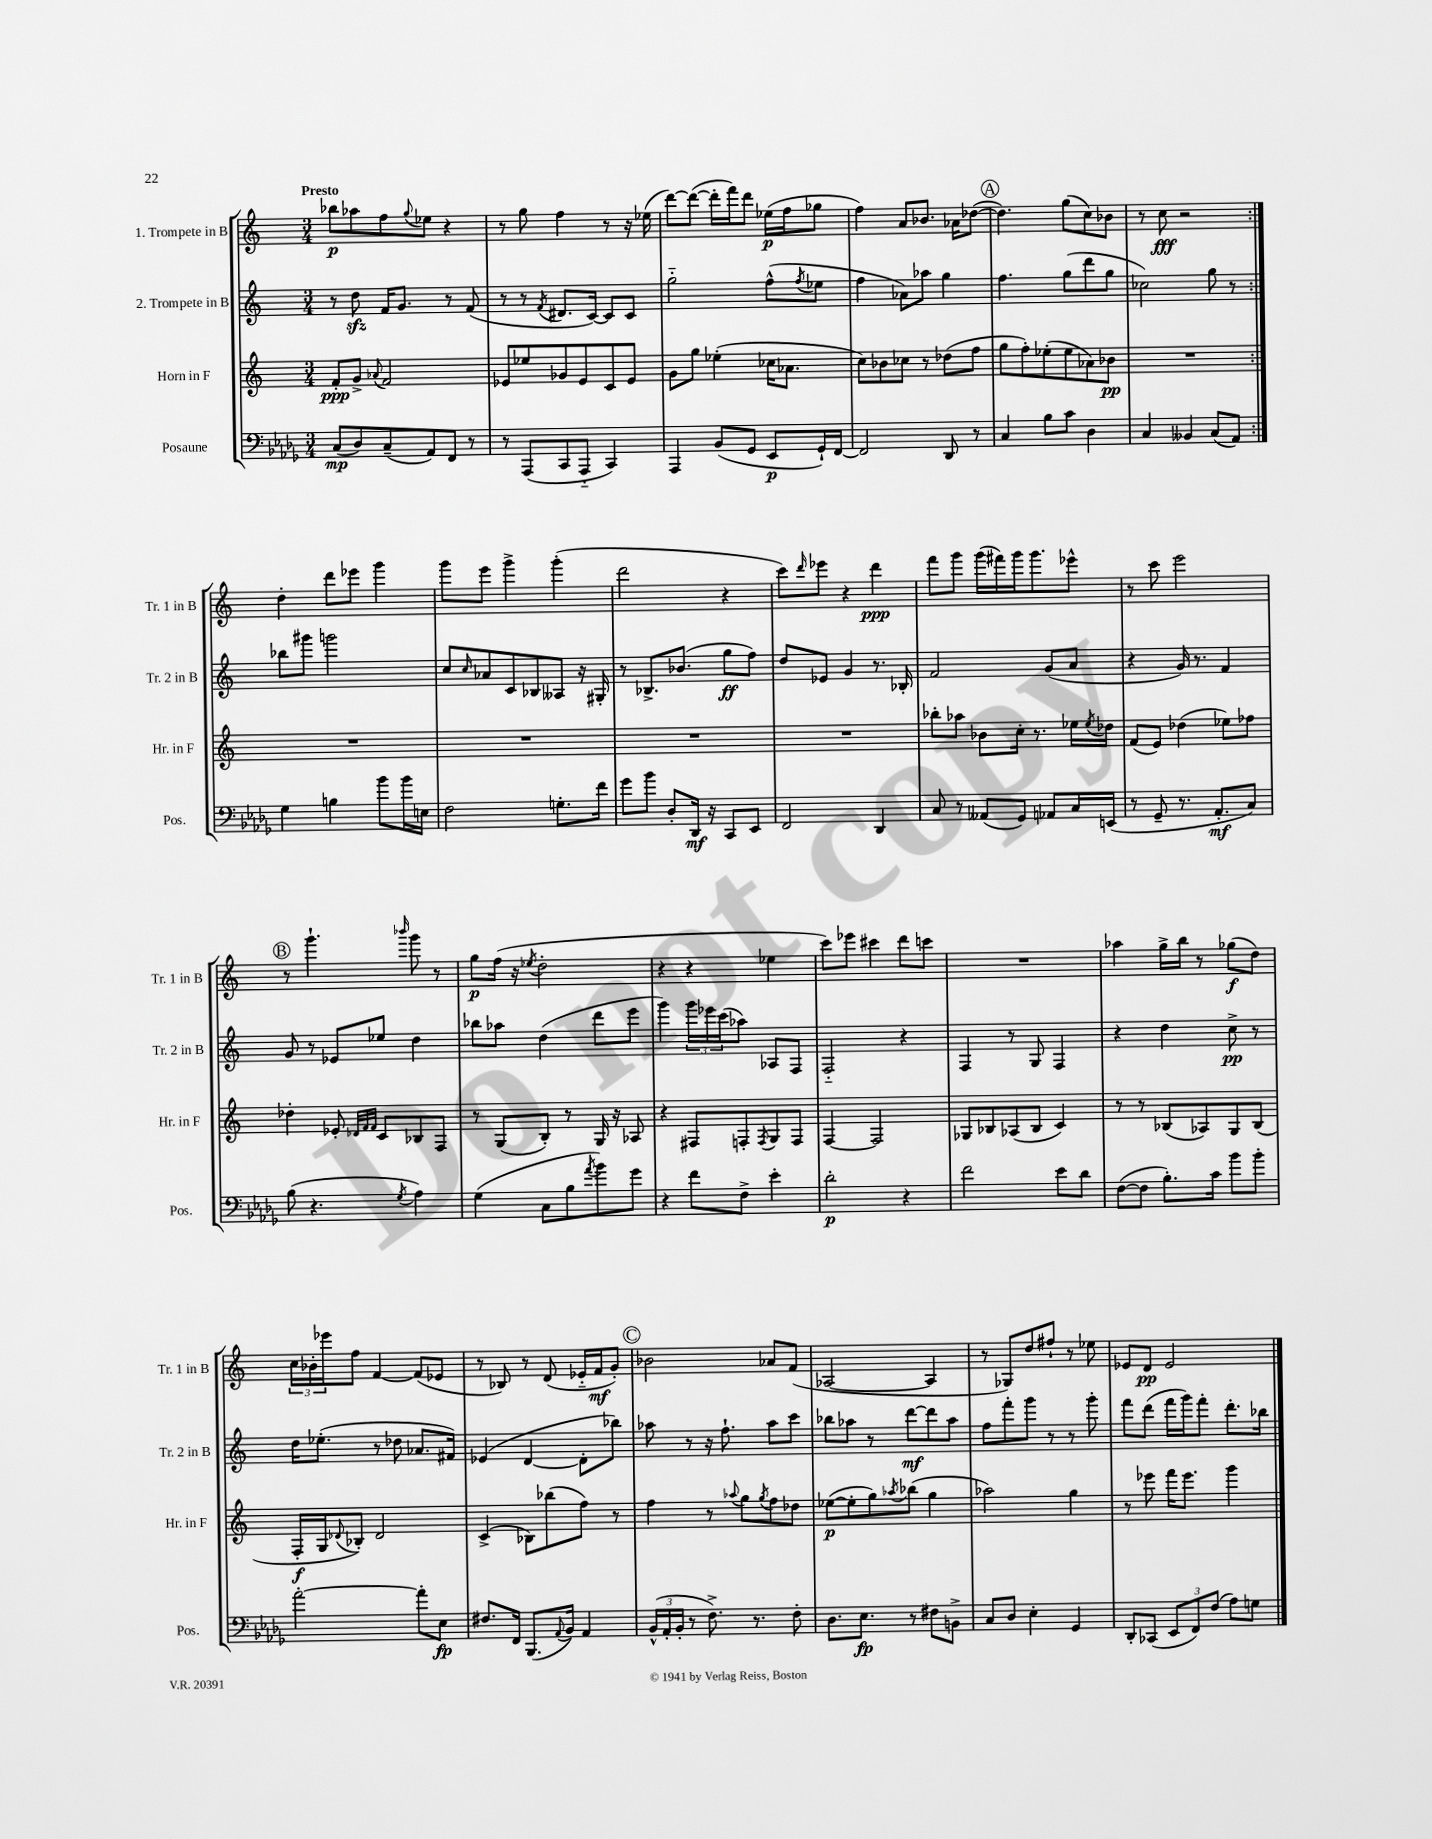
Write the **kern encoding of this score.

**kern	**dynam	**kern	**dynam	**kern	**dynam	**kern	**dynam
*part4	*part4	*part3	*part3	*part2	*part2	*part1	*part1
*staff4	*staff4	*staff3	*staff3	*staff2	*staff2	*staff1	*staff1
*I"Posaune	*	*I"Horn in F	*	*I"2. Trompete in B	*	*I"1. Trompete in B	*
*I'Pos.	*	*I'Hr. in F	*	*I'Tr. 2 in B	*	*I'Tr. 1 in B	*
*clefF4	*	*clefG2	*	*clefG2	*	*clefG2	*
*k[b-e-a-d-g-]	*	*k[]	*	*k[]	*	*k[]	*
*M3/4	*	*M3/4	*	*M3/4	*	*M3/4	*
=1	=1	=1	=1	=1	=1	=1	=1
!	!	!	!	!	!	!LO:TX:a:B:t=Presto	!
(8C/L	mp	8f'/L	ppp	8r	.	8bb-X\L	p
8D-/)	.	8g^/J	.	8ddzz\	.	8aa-X\	.
.	.	8qqa-X/	.	.	.	.	.
(8C~/	.	2f/	.	16f/KL	.	8ff\	.
.	.	.	.	8.g/J	.	.	.
.	.	.	.	.	.	8qqgg/	.
8AA-/)	.	.	.	.	.	8ee-X\J	.
8FF/J	.	.	.	8r	.	4r	.
8r	.	.	.	(8f/	.	.	.
=2	=2	=2	=2	=2	=2	=2	=2
8r	.	8e-X/L	.	8r	.	8r	.
(8AAA-/L	.	8ee-X/	.	8r	.	8gg\	.
.	.	.	.	8qf/	.	.	.
8CC/	.	8g-X/	.	8.d#X/L	.	4ff\	.
8AAA-/J	.	8e-/	.	.	.	.	.
.	.	.	.	[16c/Jk)	.	.	.
4CC/)	.	8c/	.	8c/L]	.	8r	.
.	.	8e-/J	.	8c/J	.	16r	.
.	.	.	.	.	.	(16ee-X\	.
=3	=3	=3	=3	=3	=3	=3	=3
4AAA-/	.	8g\L	.	2gg\	.	[8ddd\L)	.
.	.	8gg\J	.	.	.	(8ddd\J_	.
(8BB-/L	.	(4ee-X'\	.	.	.	16ddd'\LL]	.
.	.	.	.	.	.	16fff\J)	.
8GG-/J	.	.	.	.	.	8ddd\J	.
8EE-/L	p	16cc-X\KL	.	(8ff^^\L	.	(16ee-X\LL	p
.	.	8.a-X\J	.	.	.	16ff\J	.
.	.	.	.	8qff/	.	.	.
16GG-`/L)	.	.	.	8ee-X\J	.	8gg-X\J	.
[16FF/JJ	.	.	.	.	.	.	.
=4	=4	=4	=4	=4	=4	=4	=4
2FF/]	.	8cc\L)	.	4ff\	.	4ff\)	.
.	.	8b-X\	.	.	.	.	.
.	.	8cc-X\J	.	8a-X\L)	.	8a/L	.
.	.	8r	.	8aa-X\J	.	8.b-X/J	.
8DD-/	.	(8dd-X\L	.	4gg\	.	.	.
.	.	.	.	.	.	16a-X\KL	.
8r	.	8ff\J	.	.	.	([8dd-X\J	.
!!LO:REH:place=s1:t=A
=5	=5	=5	=5	=5	=5	=5	=5
4C/	.	8gg\L	.	4.ff\	.	4.dd-\])	.
.	.	8ff'\)	.	.	.	.	.
8B-\L	.	(8ee-X'\	.	.	.	.	.
8c\J	.	8ee-\	.	(8gg\L	.	(8gg\L	.
4D-\	.	8a-X\)	.	8ddd\	.	8cc\)	.
.	.	8b-X\J	pp	8gg\J	.	8b-X\J	.
=6	=6	=6	=6	=6	=6	=6	=6
4C/	.	2.r	.	2cc-X\)	.	8r	.
.	.	.	.	.	.	8cc\	fff
4BB--X/	.	.	.	.	.	2r	.
(8C/L	.	.	.	8gg\	.	.	.
8AA-/J)	.	.	.	8r	.	.	.
!!LO:LB:g=z
=7:|!	=7:|!	=7:|!	=7:|!	=7:|!	=7:|!	=7:|!	=7:|!
4G-\	.	2.r	.	8bb-X\L	.	4dd'\	.
.	.	.	.	8ggg#X\J	.	.	.
4Bn\	.	.	.	2gggn\	.	8ddd\L	.
.	.	.	.	.	.	8eee-X\J	.
8b-\L	.	.	.	.	.	4ggg\	.
16b-\L	.	.	.	.	.	.	.
16En\JJ	.	.	.	.	.	.	.
=8	=8	=8	=8	=8	=8	=8	=8
2F\	.	2.r	.	8cc/L	.	8ggg\L	.
.	.	.	.	16qqcc/	.	.	.
.	.	.	.	8a-X/	.	8eee\J	.
.	.	.	.	8c/	.	4ggg^\	.
.	.	.	.	8B-X/	.	.	.
8.Gn'\L	.	.	.	8A--X/J	.	(4ggg'\	.
.	.	.	.	16r	.	.	.
16f\Jk	.	.	.	16G#X'/	.	.	.
=9	=9	=9	=9	=9	=9	=9	=9
8g-\L	.	2.r	.	8r	.	2ddd\	.
8b-\J	.	.	.	8.B-X^/L	.	.	.
8D-'/L	.	.	.	.	.	.	.
.	.	.	.	(8.b-X/J	.	.	.
16DD-/Jk	mf	.	.	.	.	.	.
16r	.	.	.	.	.	.	.
8CC/L	.	.	.	8gg\L	ff	4r	.
8EE-/J	.	.	.	8ff\J)	.	.	.
=10	=10	=10	=10	=10	=10	=10	=10
2FF/	.	2.r	.	8dd/L	.	8ccc\L)	.
.	.	.	.	.	.	16qqddd/	.
.	.	.	.	8e-X/J	.	8eee-X\J	.
.	.	.	.	4g/	.	4r	.
4DD-/	.	.	.	8.r	.	4ddd\	ppp
.	.	.	.	16B-X'/	.	.	.
=11	=11	=11	=11	=11	=11	=11	=11
8C/	.	8bb-X'\L	.	2f/	.	8fff\L	.
8r	.	8aa-X\J	.	.	.	8ggg\J	.
(8AA--X/L	.	8b-X\L	.	.	.	(16ggg\LL	.
.	.	.	.	.	.	16fff#X\)	.
8GG-/J)	.	16cc'\Jk	.	.	.	16ggg\J	.
.	.	8.r	.	.	.	8.ggg\	.
8AA-X/L	.	.	.	(8g/L	.	.	.
16C/L	.	16ee-X\LL	.	8a/J	.	8eee-X^^\J	.
.	.	8qee-/	.	.	.	.	.
(16EEn/JJ	.	16dd-X\JJ	.	.	.	.	.
=12	=12	=12	=12	=12	=12	=12	=12
8r	.	(8f/L	.	4r	.	8r	.
8GG-~/	.	8e/J)	.	.	.	8ccc\	.
8.r	.	(4dd-X\	.	16g/)	.	2eee\	.
.	.	.	.	8.r	.	.	.
8.AA-'/L	mf	.	.	.	.	.	.
.	.	8ee-X\L)	.	4f/	.	.	.
8C/J)	.	8ff-X\J	.	.	.	.	.
!!LO:LB:g=z
!!LO:REH:place=s1:t=B
=13	=13	=13	=13	=13	=13	=13	=13
(8B-\	.	4dd-X'\	.	8g/	.	8r	.
4.r	.	.	.	8r	.	4.ggg`\	.
.	.	8e-X'/	.	8e-X/L	.	.	.
.	.	32qqd-X/LLL	.	.	.	.	.
.	.	32qqf/	.	.	.	.	.
.	.	32qqf/JJJ	.	.	.	.	.
.	.	8c/L	.	8ee-X/J	.	.	.
8qG-/	.	.	.	.	.	16qqbbb-X/	.
4A-\)	.	8B-X/	.	4dd\	.	8ggg\	.
.	.	8F/J	.	.	.	8r	.
=14	=14	=14	=14	=14	=14	=14	=14
(4G-\	.	8r	.	8bb-X\L	.	8gg\L	p
.	.	(8G/L	.	8aa-X\J	.	(16ff\Jk	.
.	.	.	.	.	.	16r	.
.	.	.	.	.	.	8qee-X/	.
8C\L	.	8B'/J)	.	(4dd\	.	2dd'\	.
8B-\	.	8r	.	.	.	.	.
8qa-/	.	.	.	.	.	.	.
8b-\)	.	16G/	.	8ddd\L	.	.	.
.	.	16r	.	.	.	.	.
8g-\J	.	8A-X/	.	8eee\J	.	.	.
=15	=15	=15	=15	=15	=15	=15	=15
4r	.	4r	.	4ggg\)	.	4r	.
8f\L	.	8F#X/L	.	24ggg\LL	.	4r	.
.	.	.	.	24eee-X\	.	.	.
.	.	.	.	(24ccc\J	.	.	.
8F^\J	.	8Fn'/	.	8aa-X\J)	.	.	.
.	.	8qF/	.	.	.	.	.
4e-'\	.	8G/	.	8A-X/L	.	4ee-X\	.
.	.	8F/J	.	8F/J	.	.	.
=16	=16	=16	=16	=16	=16	=16	=16
2d-'\	p	[4F/	.	2F/	.	8ccc\L)	.
.	.	.	.	.	.	8eee-X\J	.
.	.	2F/]	.	.	.	4ccc#X\	.
4r	.	.	.	4r	.	8ddd\L	.
.	.	.	.	.	.	8cccn\J	.
=17	=17	=17	=17	=17	=17	=17	=17
2f\	.	8G-X/L	.	4F/	.	2.r	.
.	.	8B-X/	.	.	.	.	.
.	.	(8A-X/	.	8r	.	.	.
.	.	8B-/J	.	8G/	.	.	.
8e-\L	.	4c/)	.	4F/	.	.	.
8d-\J	.	.	.	.	.	.	.
=18	=18	=18	=18	=18	=18	=18	=18
([8F\L	.	8r	.	4r	.	4aa-X\	.
8F\J]	.	8r	.	.	.	.	.
8.B-'\L)	.	(8B-X/L	.	4dd\	.	16gg^\LL	.
.	.	.	.	.	.	16bb\JJ	.
.	.	8A-X/)	.	.	.	8r	.
16c\Jk	.	.	.	.	.	.	.
8b-\L	.	8G/	.	8cc^\	pp	(8gg-X\L	f
8b-'\J	.	(8B-/J	.	8r	.	8dd\J)	.
!!LO:LB:g=z
=19	=19	=19	=19	=19	=19	=19	=19
[2a-'\	.	16F'/LL	f	16dd\KL	.	24cc\LL	.
.	.	.	.	.	.	24b-X'\	.
.	.	16G/J	.	(8.ee-X'\J	.	.	.
.	.	.	.	.	.	24eee-X\J	.
.	.	8qqd-X/	.	.	.	.	.
.	.	8B-X'/J)	.	.	.	8ff\J	.
.	.	2d-/	.	8r	.	[4f/	.
.	.	.	.	8dd-X\	.	.	.
8a-'\L]	.	.	.	8.a-X/L	.	(8f/L]	.
8E-\J	fp	.	.	.	.	8e-X/J	.
.	.	.	.	16f#X/Jk)	.	.	.
=20	=20	=20	=20	=20	=20	=20	=20
8.F#X/L	.	(4c^/	.	(4e-X/	.	8r	.
.	.	.	.	.	.	8B-X/)	.
16FF/Jk	.	.	.	.	.	.	.
(8.BBB-/L	.	8B-X\L)	.	[4d/	.	8r	.
.	.	(8bb-X\	.	.	.	(8d/	.
8qqAA-/	.	.	.	.	.	.	.
16BB-/Jk)	.	.	.	.	.	.	.
4AA-/	.	8ff\J)	.	8d'\L]	.	16e-X/LL	.
.	.	.	.	.	.	16f/J	mf
.	.	8r	.	8bb-X\J)	.	8g'/J)	.
!!LO:REH:place=s1:t=C
=21	=21	=21	=21	=21	=21	=21	=21
(24BB-^^/LL	.	4ff\	.	8aa-X\	.	2b-X\	.
24AA-'/	.	.	.	.	.	.	.
24BB-'/JJ	.	.	.	.	.	.	.
8r	.	.	.	8r	.	.	.
8.F^\)	.	8r	.	16r	.	.	.
.	.	.	.	8.ff`\	.	.	.
.	.	8qqaa-X/	.	.	.	.	.
.	.	8gg\L	.	.	.	.	.
8.r	.	.	.	.	.	.	.
.	.	8qgg/	.	.	.	.	.
.	.	8ff\	.	8aa-\L	.	8a-X/L	.
8F'\	.	8dd-X\J	.	8ccc\J	.	(8f/J	.
=22	=22	=22	=22	=22	=22	=22	=22
8.D-\L	.	([8ee-X\L	p	8bb-X\L	.	[2A-X/	.
.	.	8ee-'\]	.	8aa-X\J	.	.	.
8.E-\J	fp	.	.	.	.	.	.
.	.	8gg\)	.	8r	.	.	.
.	.	8qaa-X/	.	.	.	.	.
8r	.	(8bb-X\J	.	[8ddd\L	mf	.	.
8F#X\L	.	4gg\	.	8ddd\]	.	4A-/]	.
8BBn^\J	.	.	.	8aa-\J	.	.	.
=23	=23	=23	=23	=23	=23	=23	=23
8C/L	.	2aa-X\)	.	8ff\L	.	8r	.
8D-/J	.	.	.	8fff'\	.	8G-X/L)	.
4E-'\	.	.	.	8ggg\J	.	8dd/	.
.	.	.	.	8r	.	8ff#X`/J	.
4GG-/	.	4gg\	.	8r	.	8r	.
.	.	.	.	8ggg'\	.	8ee-X\	.
=24	=24	=24	=24	=24	=24	=24	=24
8DD-'/L	.	8r	.	8fff\L	.	8e-X/L	.
(8CC-X/J	.	8eee-X\	.	(8ddd\J	.	8d/J	pp
12EE-/L	.	16fff\KL	.	16fff\LL	.	2e-/	.
.	.	8.eee-\J	.	16ggg\J)	.	.	.
12FF/)	.	.	.	.	.	.	.
.	.	.	.	8fff'\J	.	.	.
(12F/J	.	.	.	.	.	.	.
8A-\L)	.	4ggg\	.	8.ddd'\L	.	.	.
8Gn\J	.	.	.	.	.	.	.
.	.	.	.	16bb-X\Jk	.	.	.
==	==	==	==	==	==	==	==
*-	*-	*-	*-	*-	*-	*-	*-
